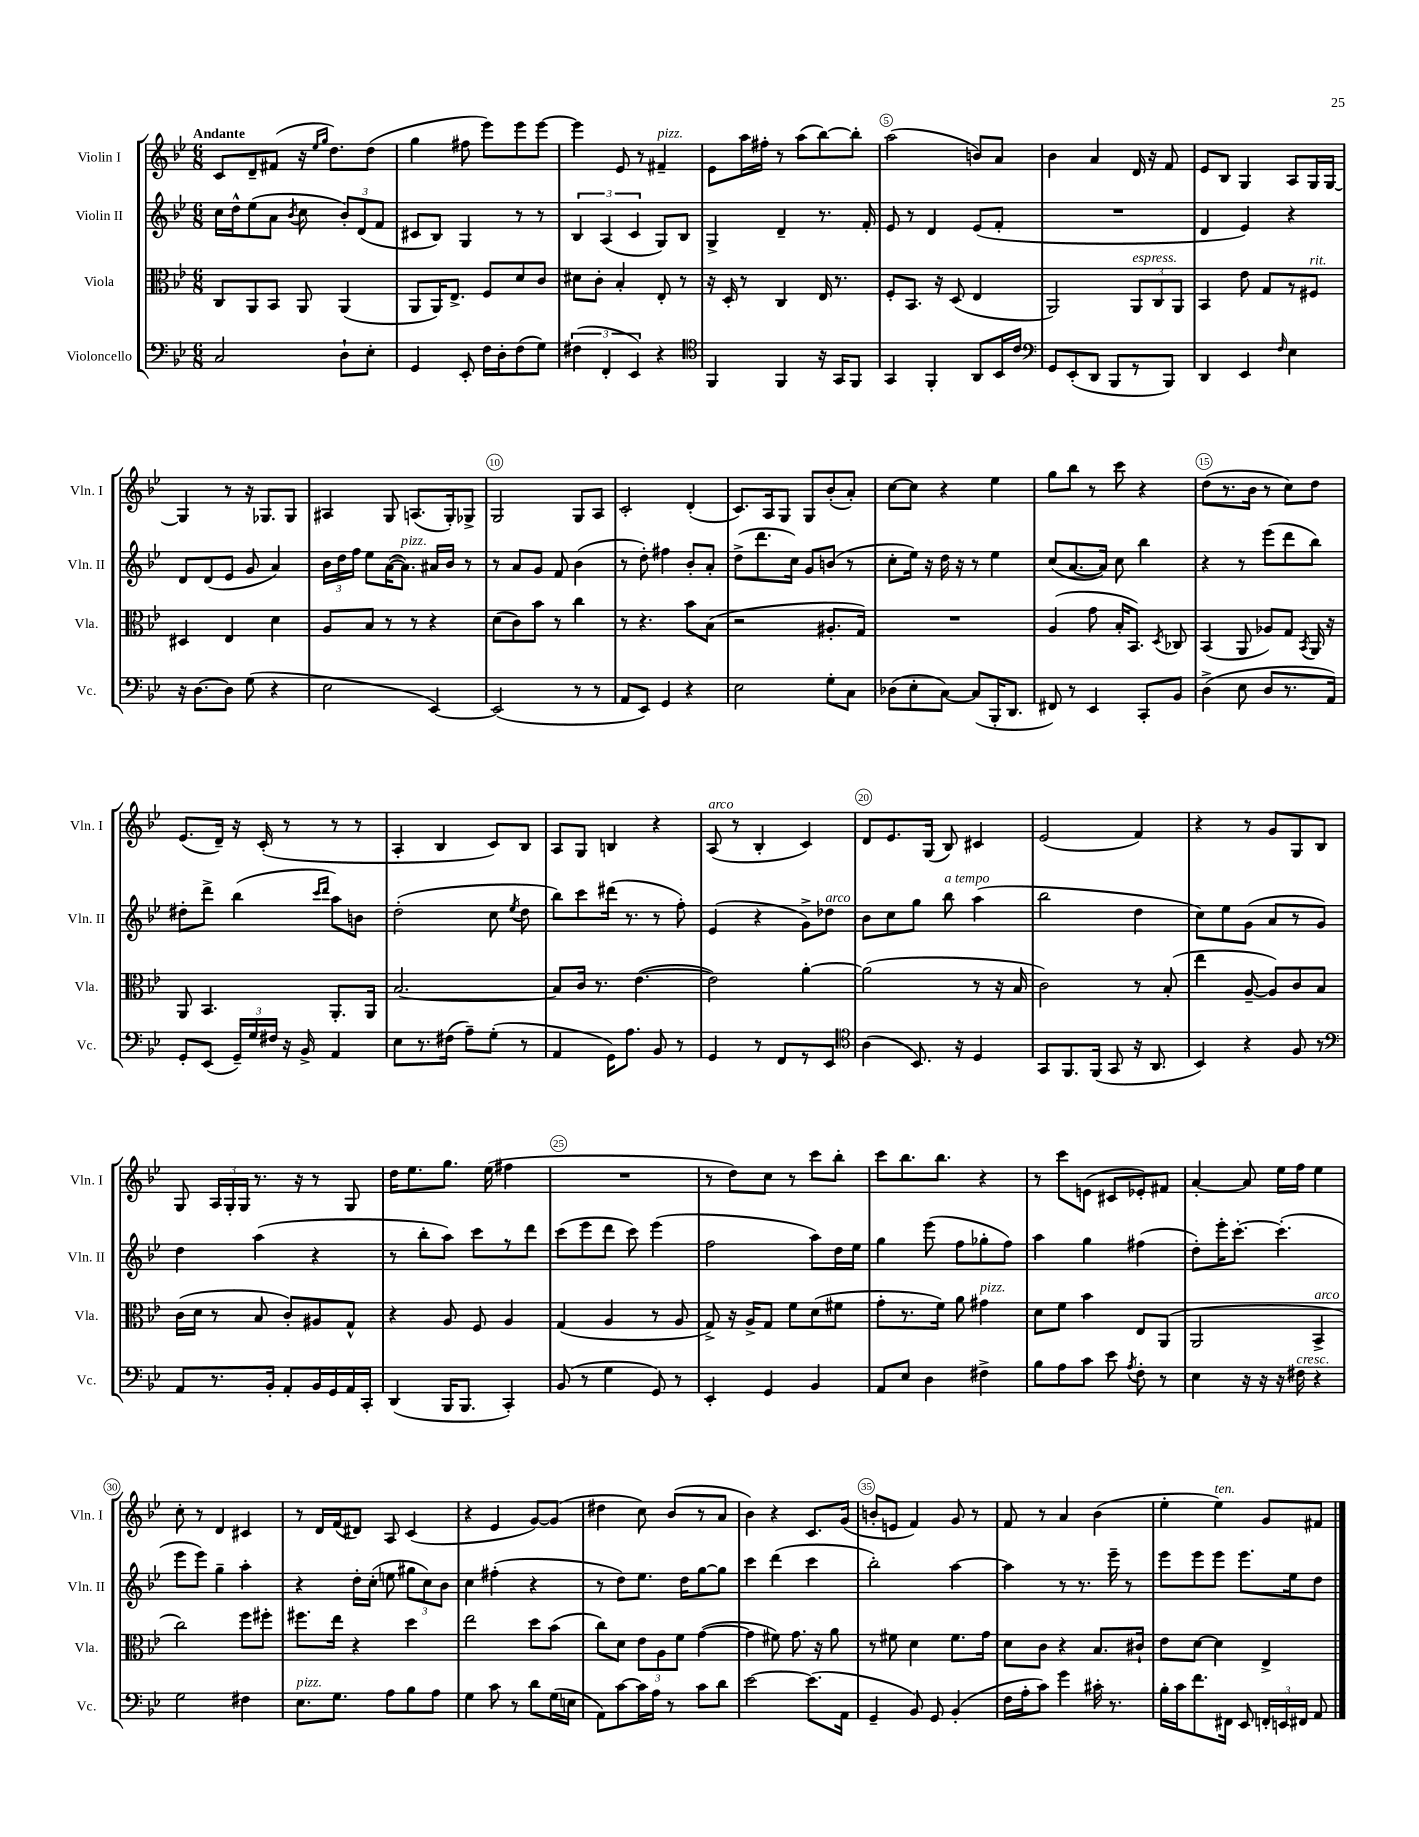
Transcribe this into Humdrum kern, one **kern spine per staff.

**kern	**kern	**kern	**kern
*staff4	*staff3	*staff2	*staff1
*clefF4	*clefC3	*clefG2	*clefG2
*k[b-e-]	*k[b-e-]	*k[b-e-]	*k[b-e-]
*M6/8	*M6/8	*M6/8	*M6/8
2C/	8C/L	16cc\LL	8c/L
.	.	16dd^^\J	.
.	8AA/	(8ee-\	8d~/
.	8BB-/J	8a\J	(8f#/J
.	.	8qb-/	.
.	8AA/	8cc\	16r
.	.	.	16qqee-/LL
.	.	.	16qqgg/JJ
.	.	.	8.dd\L)
8D`\L	(4AA/	12b-'/L)	.
.	.	(12d/	.
8E-'\J	.	.	(8dd\J
.	.	12f/J	.
=	=	=	=
4GG/	8AA/L	8c#/L	4gg\
.	16AA/K)	8B-/J)	.
.	8.E-^/J	.	.
8EE-'/	.	4G/	8ff#\
16F\LL	8F/L	.	8eee-\L)
16D'\J	.	.	.
(8F\	8d/	8r	8eee-\
8G\J)	8c/J	8r	[8eee-\J
=	=	=	=
(6F#\	8d#\L	6B-/	4eee-\]
.	8c'\J	.	.
6FF'/	.	(6A/	.
.	4B-'/	.	8e-/
6EE-/)	.	6c/	.
.	.	.	8r
4r	8E-'/	8G/L)	4f#~/
.	8r	8B-/J	.
=	=	=	=
*clefC4	*	*	*
4FF/	16r	4G^/	8e-\L
.	16D'/	.	.
.	8r	.	16aa\L
.	.	.	16ff#'\JJ
4FF/	4C/	4d~/	8r
.	.	.	(8aa\L
16r	16E-/	8.r	[8bb-\)
16GG/LK	8.r	.	.
8FF/J	.	.	8bb-'\]J
.	.	16f'/	.
=	=	=	=
4GG/	8F'/L	8e-/	(2aa\
.	8.BB-/J	8r	.
4FF'/	.	4d/	.
.	16r	.	.
.	(8D/	.	.
8AA/L	4E-/	(8e-/L	8b/L)
16BB-/L	.	8f'/J	8a/J
16c/JJ	.	.	.
=	=	=	=
*clefF4	*	*	*
8GG/L	2AA/)	2.r	4b-\
(8EE-'/	.	.	.
8DD/J	.	.	4a/
8BBB-/L	.	.	.
8r	12AA/L	.	16d/
.	.	.	16r
.	12C/	.	.
8BBB-/J)	.	.	8f/
.	12AA/J	.	.
=	=	=	=
4DD/	4BB-/	4d/	8e-/L
.	.	.	8B-/J
4EE-/	8e-\	4e-/)	4G/
.	8G/L	.	.
16qqF/	.	.	.
4E-\	8r	4r	8A/L
.	8F#/J	.	16G/L
.	.	.	[16G/JJ
=	=	=	=
16r	4D#/	8d/L	4G/]
[8.D\L	.	.	.
.	.	(8d/	.
8D\]J	4E-/	8e-/J	8r
(8G\	.	8g/	16r
.	.	.	8.G-/L
4r	4d\	4a/)	.
.	.	.	8G-/J
=	=	=	=
2E-\	8A/L	24b-\LL	4A#/
.	.	24dd\	.
.	.	24ff\JJ	.
.	8B-/J	8ee-\L	.
.	8r	([16a\K	8G/
.	.	8.a\]J)	.
.	8r	.	(8.A/L
[4EE-/)	4r	16a#/LL	.
.	.	16b-/JJ	16G'/k)
.	.	8r	8G-^/J
=	=	=	=
(2EE-/]	(8d\L	8r	2G/
.	8c\)	8a/L	.
.	8b-\J	8g/J	.
.	8r	8f/	.
8r	4cc\	(4b-\	8G/L
8r	.	.	8A/J
=	=	=	=
8AA/L	8r	8r	2c'/
8EE-/J)	4.r	8dd'\)	.
4GG/	.	4ff#\	.
4r	8b-\L	8b-'/L	(4d'/
.	(8B-\J	8a'/J	.
=	=	=	=
2E-\	2r	(8dd^\L	8.c/L)
.	.	8.ddd\	.
.	.	.	16A/k
.	.	.	8G/J
.	.	16cc\Jk)	.
.	.	8g/L	8G/L
8G'\L	8.A#'/L	(8b/J	(8b-'/
8C\J	.	8r	8a'/J)
.	16G/Jk)	.	.
=	=	=	=
(8D-\L	2.r	8cc'\L	[8cc\L
8E-'\	.	16ee-\Jk)	8cc\]J
.	.	16r	.
[8C\J)	.	16dd\	4r
.	.	16r	.
(8C/]L	.	8r	.
16BBB-'/K	.	4ee-\	4ee-\
8.DD/J	.	.	.
=	=	=	=
8FF#/)	(4A/	(8cc/L	8gg\L
8r	.	[8.a/	8bb-\J
4EE-/	8g\	.	8r
.	.	16a/]Jk)	.
.	16B-'/LK	8cc\	8ccc\
.	8.BB-/J)	.	.
8CC'/L	.	4bb-\	4r
.	8qD/	.	.
8BB-/J	8C-/	.	.
=	=	=	=
(4D^\	(4BB-/	4r	(8dd\L
.	.	.	8.r
8E-\	8AA/	8r	.
.	.	.	16b-\Jk
8D/L	8A-/L)	(8eee-\L	8r
8.r	8G/J	8ddd\	8cc\L)
.	8qBB-/	.	.
.	16AA/	8bb-\J)	8dd\J
16AA/Jk)	16r	.	.
=	=	=	=
8GG'/L	8AA/	8dd#'\L	(8.e-/L
(8EE-/J	4.BB-/	8ddd^\J	.
.	.	.	16d~/Jk)
24GG~/LL)	.	(4bb-\	16r
24G/	.	.	.
.	.	.	(16c'/
24F#/JJ	.	.	.
16r	.	.	8r
16BB-^/	.	.	.
.	.	16qqccc/LL	.
.	.	16qqddd/JJ	.
4AA/	8.AA'/L	8aa\L)	8r
.	.	8b\J	8r
.	16AA/Jk	.	.
=	=	=	=
8E-\L	[2.B-/	(2dd'\	4A'/
8.r	.	.	.
.	.	.	4B-/
(16F#\Jk	.	.	.
8A~\L)	.	.	.
(8G'\J	.	8cc\	8c/L)
.	.	8qee-/	.
8r	.	8dd\	8B-/J
=	=	=	=
4AA/	8B-/]L	8bb-\L)	8A/L
.	16c/Jk	8ccc\	8G/J
.	8.r	.	.
16GG\LK)	.	(16ddd#\Jk	4B/
8.A\J	.	8.r	.
.	([4.e-\	.	.
8BB-/	.	8r	4r
8r	.	8ff'\)	.
=	=	=	=
4GG/	2e-\])	(4e-/	(8A/
.	.	.	8r
8r	.	4r	4B-'/
8FF/L	.	.	.
8r	[4a'\	8g^\L)	4c/)
8EE-/J	.	8dd-\J	.
=	=	=	=
*clefC4	*	*	*
(4A\	(2a\]	8b-\L	8d/L
.	.	8cc\	8.e-/
8.BB-/)	.	8gg\J	.
.	.	.	(16G/Jk
.	.	8bb-\	8B-/)
16r	.	.	.
4D/	8r	(4aa\	4c#/
.	16r	.	.
.	16B-/	.	.
=	=	=	=
8GG/L	2c\)	2bb-\	(2e-/
8.FF/	.	.	.
(16FF/Jk	.	.	.
8GG/	.	.	.
16r	8r	4dd\	4f/)
8.AA/	.	.	.
.	(8B-'/	.	.
=	=	=	=
4BB-/)	4ee-\	8cc\L)	4r
.	.	8ee-\	.
4r	[8A~/	(8g\J	8r
.	8A/]L)	8a/L	8g/L
8F/	8c/	8r	8G/
8r	8B-/J	8g/J)	8B-/J
=	=	=	=
*clefF4	*	*	*
8AA/L	(16c\LL	4dd\	8G/
.	16d\JJ	.	.
8.r	8r	.	24A/LL
.	.	.	24G'/
.	.	.	24G/JJ
.	8B-/	(4aa\	8.r
16BB-'/Jk	.	.	.
8AA'/L	8c'/L)	.	.
.	.	.	16r
16BB-/L	8A#/	4r	8r
16GG/	.	.	.
16AA/	8G^^/J	.	8G/
16CC'/JJ	.	.	.
=	=	=	=
(4DD/	4r	8r	16dd\LK
.	.	.	8.ee-\
.	.	8bb-'\L	.
16BBB-/LK	8A/	8aa\J)	8.gg\J
8.BBB-/J	.	.	.
.	8F/	8ccc\L	.
.	.	.	(16ee-\
4CC'/)	4A/	8r	4ff#\
.	.	8ddd\J	.
=	=	=	=
(8BB-/	(4G/	(8ccc\L	2.r
8r	.	8eee-\	.
4G\	4A/	8ddd\J	.
.	.	8ccc\)	.
8GG/)	8r	(4eee-\	.
8r	8A/	.	.
=	=	=	=
4EE-'/	8G^/)	2ff\	8r
.	16r	.	8dd\L)
.	16A^/LK	.	.
4GG/	8G/J	.	8cc\J
.	8f\L	.	8r
4BB-/	(8d\	8aa\L)	8ccc\L
.	8f#\J	16dd\L	8bb-'\J
.	.	16ee-\JJ	.
=	=	=	=
8AA/L	8g'\L	4gg\	8ccc\L
8E-/J	8.r	.	8.bb-\
4D\	.	(8eee-\	.
.	16f\Jk)	.	8.bb-\J
.	8a\	8ff\L	.
4F#^\	4g#\	8gg-'\	4r
.	.	8ff\J)	.
=	=	=	=
8B-\L	8d\L	4aa\	8r
8A\	8f\J	.	8ccc\L
8c\J	4b-\	4gg\	(8e\J
8e-\	.	.	8c#/L
8qA/	.	.	.
8F'\	8E-/L	(4ff#\	8e-'/)
8r	(8AA/J	.	8f#/J
=	=	=	=
4E-\	2AA/	8dd'\L)	[4a'/
.	.	16eee-'\K	.
.	.	[8.ccc'\J	.
16r	.	.	8a/]
16r	.	.	.
16r	.	(4.ccc'\]	16ee-\LL
16F#\	.	.	16ff\JJ
4r	4BB-^/	.	4ee-\
=	=	=	=
2G\	2cc\)	8eee-\L	8cc'\
.	.	8eee-\J)	8r
.	.	4gg~\	4d/
4F#\	8ff\L	4aa'\	4c#/
.	8ff#'\J	.	.
=	=	=	=
8.E-\L	8.ff#\L	4r	8r
.	.	.	16d/LL
8.G\J	16ee-\Jk	.	(16f/J
.	4r	16dd'\LL	8d#/J)
.	.	(16cc'\JJ	.
8A\L	.	8ee\	8A/
8B-\	4dd\	12gg#\L	(4c/
.	.	12cc\)	.
8A\J	.	.	.
.	.	12b-\J	.
=	=	=	=
4G\	2ee-\	4cc\	4r
8c\	.	(4ff#'\	4e-/
8r	.	.	.
8d\L	8dd\L	4r	[8g/L)
(16G\L	(8b-\J	.	(8g/]J
16E\JJ	.	.	.
=	=	=	=
8AA\L)	8cc\L)	8r	4dd#\
[8c\	8d\J	8dd\L)	.
16c\]L	12e-\L	8.ee-\J	8cc\)
16A\JJ	.	.	.
.	12A\	.	.
8r	.	.	(8b-/L
.	12f\J	.	.
.	.	16dd\LK	.
8c\L	([4g\	[8gg\	8r
8d\J	.	8gg\]J	8a/J
=	=	=	=
[2e-\	4g\]	4ccc\	4b-\)
.	8f#\)	(4ddd\	4r
.	8.g\	.	.
(8.e-\]L	.	4ccc\	8.c/L
.	16r	.	.
.	8a\	.	.
16AA\Jk	.	.	(16g/Jk
=	=	=	=
4GG~/	8r	2bb-'\)	8b'/L
.	8f#\	.	8e/J
8BB-/)	4d\	.	4f/)
8GG/	.	.	.
(4BB-'/	8.f#\L	[4aa\	8g/
.	.	.	8r
.	16g\Jk	.	.
=	=	=	=
16F\LL	8d\L	4aa\]	8f/
16A'\J	.	.	.
8c\J)	8c\J	.	8r
4g\	4r	8r	4a/
.	.	8.r	.
16c#'\	8.B-/L	.	(4b-\
8.r	.	16eee-~\	.
.	.	8r	.
.	16c#`/Jk	.	.
=	=	=	=
16B-'\LL	8e-\L	8eee-\L	4ee-'\
16c\J	.	.	.
8.f\	[8d\J	8eee-\	.
.	4d\]	8eee-\J	4ee-\)
16FF#\Jk	.	.	.
8EE-/	.	8.eee-\L	.
24FF'/LL	4E-^/	.	8g/L
24EE/	.	.	.
.	.	16ee-\k	.
24FF#/JJ	.	.	.
8AA/	.	8dd\J	8f#/J
==	==	==	==
*-	*-	*-	*-
